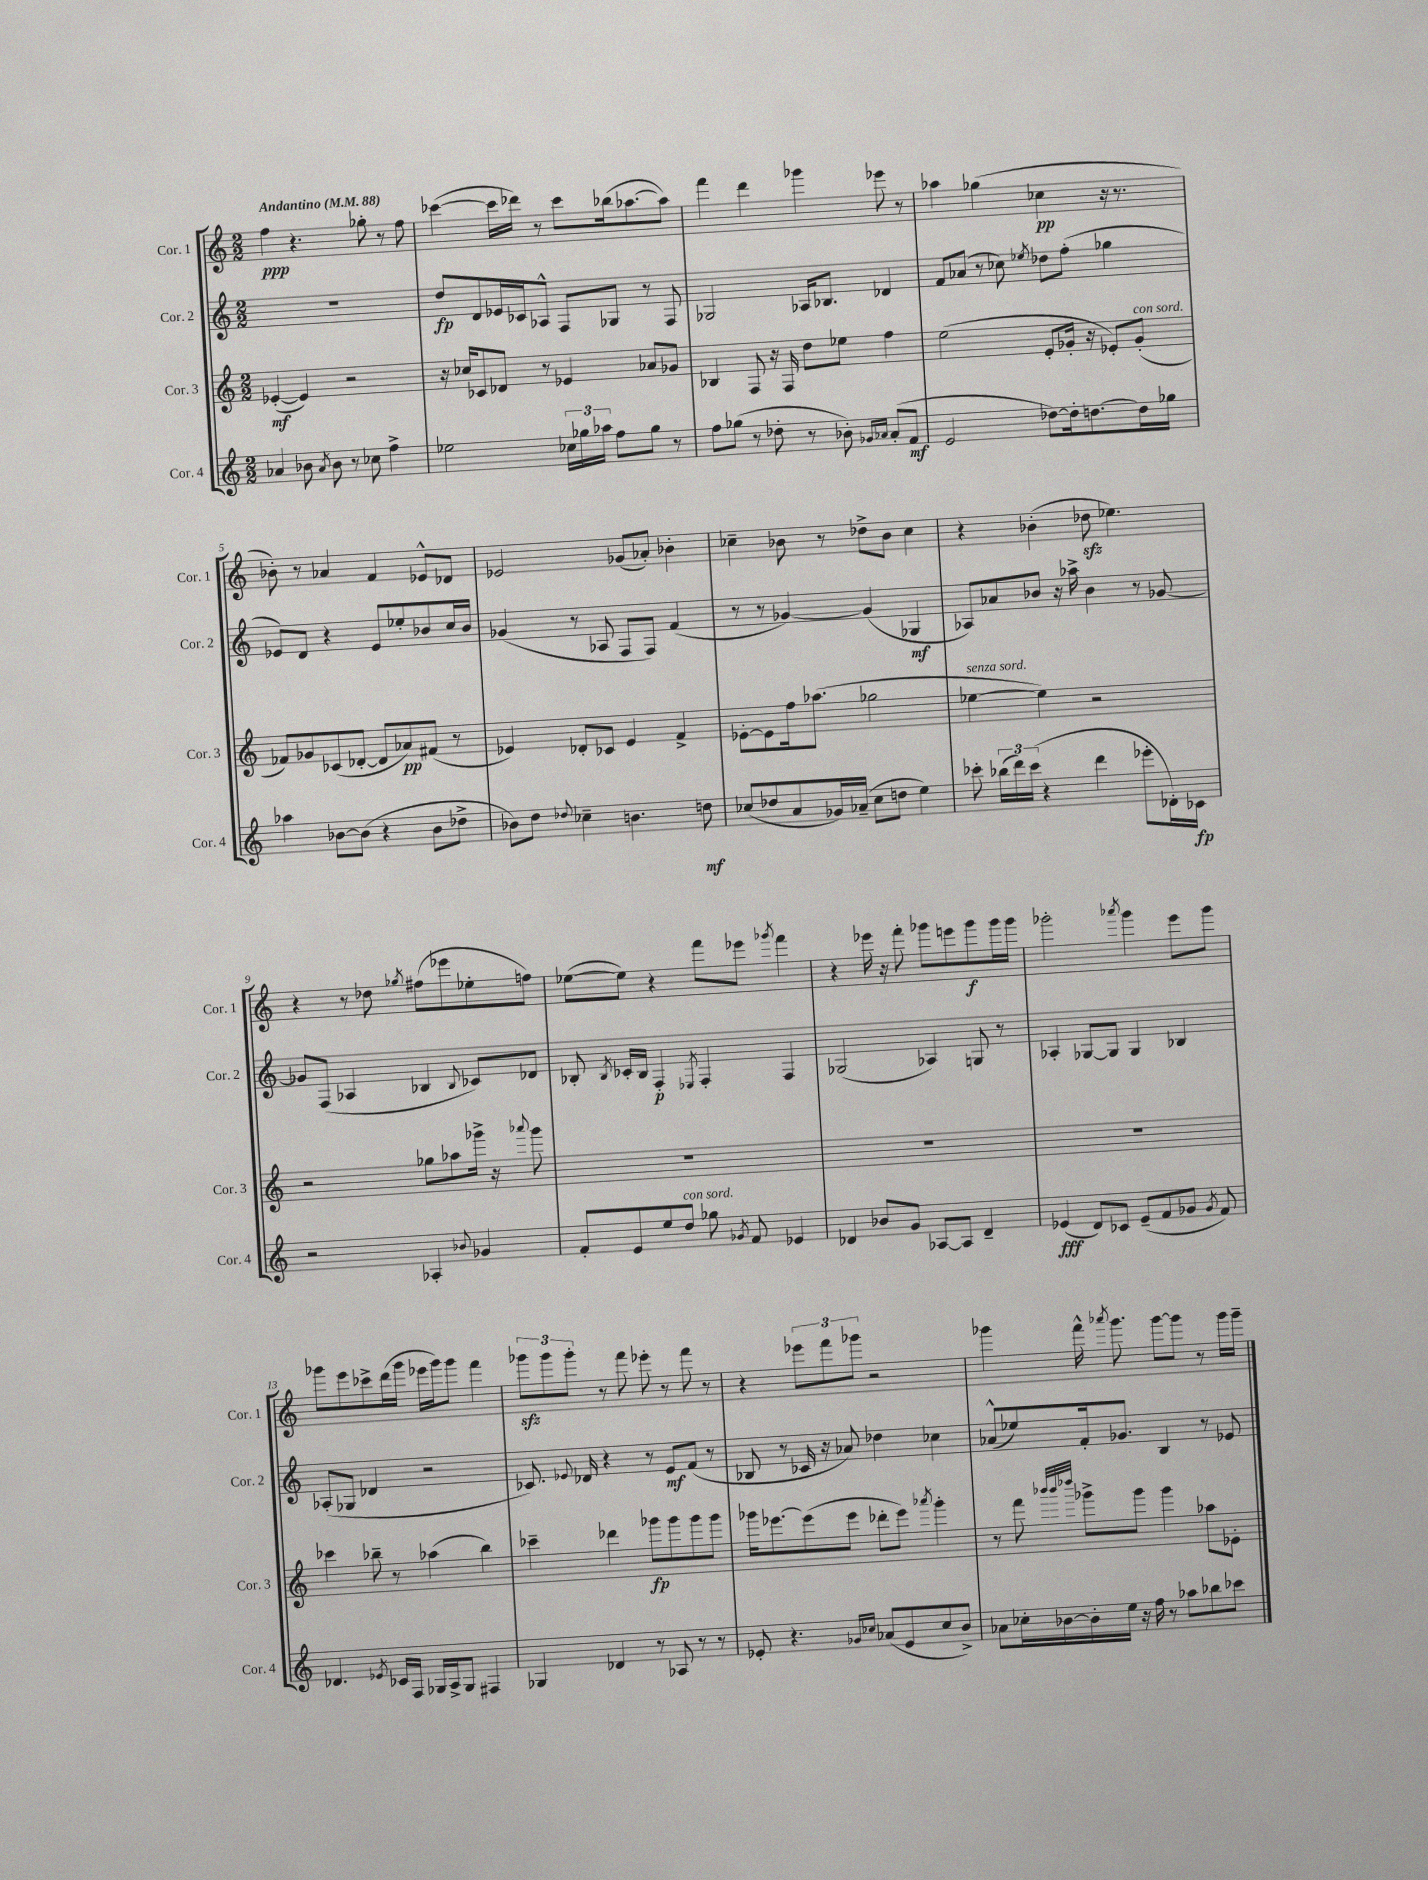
<<
\new StaffGroup <<
\new Staff = "s0" \with { instrumentName = "Cor. 1" shortInstrumentName = "Cor. 1" } {
    \clef treble \key c \major \numericTimeSignature \time 2/2 \tempo "Andantino" 4 = 88
    \autoBeamOff f''4\ppp r4. ges''8-. r8 f''8 |
    ces'''4~( ces'''16[ des'''16]) r8 ces'''8[ bes''16( aes''8.~ aes''8]) |
    f'''4 d'''4 ges'''4 ees'''8 r8 |
    aes''4 ges''4( ces''4\pp r16 r8. |
    bes'8-.) r8 aes'4 f'4 ees'8[-^ des'8] |
    ees'2 ges'8[( aes'8]-.) bes'4-. |
    ces''4-- bes'8 r8 des''8[-> bes'8] ces''4 |
    r4 bes'4-.( des''8\sfz ees''4.) |
    r4 r8 des''8 \acciaccatura { ges''8 } fis''8[( ees'''8 ees''8-. f''8]) |
    ees''8[~( ees''8]) r4 f'''8[ ees'''8] \acciaccatura { ges'''8 } f'''4 |
    r4 ees'''16 r16 f'''8-. ges'''8[ e'''8 ges'''8\f ges'''16 ges'''16] |
    ges'''2-. \acciaccatura { aes'''8 } ges'''4 e'''8[ ges'''8] |
    ges'''8[ e'''8 ces'''8-> d'''16( ges'''16] ees'''16[ ges'''16) ges'''8] f'''4 |
    \tuplet 3/2 { ges'''8[\sfz ges'''8 ges'''8]-. } r8 f'''8 ees'''8-. r8 f'''8 r8 |
    r4 \tuplet 3/2 { ees'''8[ f'''8 ges'''8] } r2 |
    ges'''4 f'''16-^ \acciaccatura { aes'''8 } ges'''8. ges'''8[~ ges'''8] r8 ges'''16[ ges'''16]-- \bar "|." |
}
\new Staff = "s1" \with { instrumentName = "Cor. 2" shortInstrumentName = "Cor. 2" } {
    \clef treble \key c \major \numericTimeSignature \time 2/2
    \autoBeamOff R1 |
    d''8[\fp d'8 ees'16 ces'16 aes8]-^ f8[ ges8] r8 f8 |
    ges2 aes16[ bes8.] des'4 |
    f'8[ aes'8]( r8 ces''8) \acciaccatura { ees''8 } des''8[ f''8]-.( ges''4 |
    ees'8[) d'8] r4 ees'8[ ees''8-. bes'8 c''16 bes'16] |
    ges'4( r8 aes8 f8[ f8]) f'4( |
    r8 r8 ges'4~) ges'4( ges4\mf |
    aes8[) aes'8 bes'8] r16 aes''16-> bes'4 r8 ges'8~ |
    ges'8[ f8]( aes4 bes4 \appoggiatura { bes8 } ces'8[) des'8] |
    bes8-. \acciaccatura { bes8 } ces'16[-. bes16] f4-.\p \acciaccatura { ees8 } f4-. f4 |
    ges2( aes4) g8 r8 |
    aes4-. ges8[~ ges8] ges4 bes4 |
    aes8[-.( ges8] des'4 r2 |
    ces'8.) \appoggiatura { ees'8 } des'16 r4 r8 ees'8[\mf f'8]( r8 |
    bes8 r8 ces'16 r16 aes'8) des''4 ces''4 |
    aes'8[-^( ees''8) f'16-. ges'8.] b4 r8 ees'8 \bar "|." |
}
\new Staff = "s2" \with { instrumentName = "Cor. 3" shortInstrumentName = "Cor. 3" } {
    \clef treble \key c \major \numericTimeSignature \time 2/2
    \autoBeamOff ees'4~-.\mf( ees'4) r2 |
    r16 ces''16[ ces'8 des'8] r8 ees'4 aes'8[ ges'8] |
    bes4 f8 r16 f16 d''8[ ees''8] f''4 |
    e''2( e'8[-. ges'16]-. r16 ees'8[-.) ges'8]-.^\markup { \italic "con sord." }( |
    fes'8[) ges'8 ces'8( des'8]~-. des'8[ aes'8\pp) fis'8]( r8 |
    ees'4) des'8[-. ces'8] ees'4 f'4-> |
    ees'8[~-. ees'8 f''16 aes''8.]( ges''2 |
    ees''4~^\markup { \italic "senza sord." } ees''4) r2 |
    r2 ges''8[ aes''8 ges'''16]-> r16 \appoggiatura { aes'''8 } ges'''8 |
    R1 |
    R1 |
    R1 |
    ces'''4 bes''8-- r8 aes''4( bes''4) |
    ces'''4-- des'''4 ges'''8[\fp ges'''8 ges'''8 ges'''8] |
    ges'''16[ ees'''8.~ ees'''8( ees'''8] des'''8[-. ees'''8]) \acciaccatura { aes'''8 } ges'''4-. |
    r8 f'''8 \grace { bes'''32[ bes'''32 des''''32] } ges'''8[-> ges'''8] ges'''4 aes''8[ ees'8]-. \bar "|." |
}
\new Staff = "s3" \with { instrumentName = "Cor. 4" shortInstrumentName = "Cor. 4" } {
    \clef treble \key c \major \numericTimeSignature \time 2/2
    \autoBeamOff aes'4 bes'8 \acciaccatura { aes'8 } bes'8 r8 ces''8 f''4-> |
    ees''2 \tuplet 3/2 { ces''16[ ges''16 aes''16] } f''8[ ges''8] r8 |
    f''8[ ges''8]( r8 des''8-. r8 bes'8-.) \grace { ges'16[ aes'16] } aes'8[-.( f'8]\mf |
    e'2 des''8[~) des''16-. d''8.~ d''16 ges''16] |
    aes''4 bes'8[~ bes'8]( r4 bes'8[ des''8]-> |
    bes'8[) d''8] \appoggiatura { des''8 } ces''4-- b'4. d''8\mf |
    ces''8[( des''8 a'8 ges'16) aes'16]--( ces''8[ d''8] e''4) |
    ces'''8-. \tuplet 3/2 { bes''16[( d'''16) ces'''16]( } r4 d'''4 ees'''8[-. des'16-.) ces'16]\fp |
    r2 aes4-. \appoggiatura { bes'8 } ges'4 |
    f'8[-. e'8 e''8 d''8]^\markup { \italic "con sord." } ges''8 \acciaccatura { ges'8 } f'8 ees'4 |
    des'4 bes'8[ g'8] aes8[~ aes8] des'4-- |
    ees'4\fff( d'8[) ces'8] ees'8[--( f'8 ges'8] \acciaccatura { ges'8 } f'8) |
    des'4. \acciaccatura { ees'8 } ces'16[ f16] ges16[ a16-> ges8] fis4 |
    ges4 des'4 r8 aes8 r8 r8 |
    ees'8-. r4. \grace { ges'16[ ces''16] } aes'8[( ees'8 ces''8 b'8]->) |
    aes'8[ ces''16-. bes'16~ bes'16-. e''16] r16 f''16 r8 aes''8[ bes''8 ces'''8] \bar "|." |
}
>>
>>
